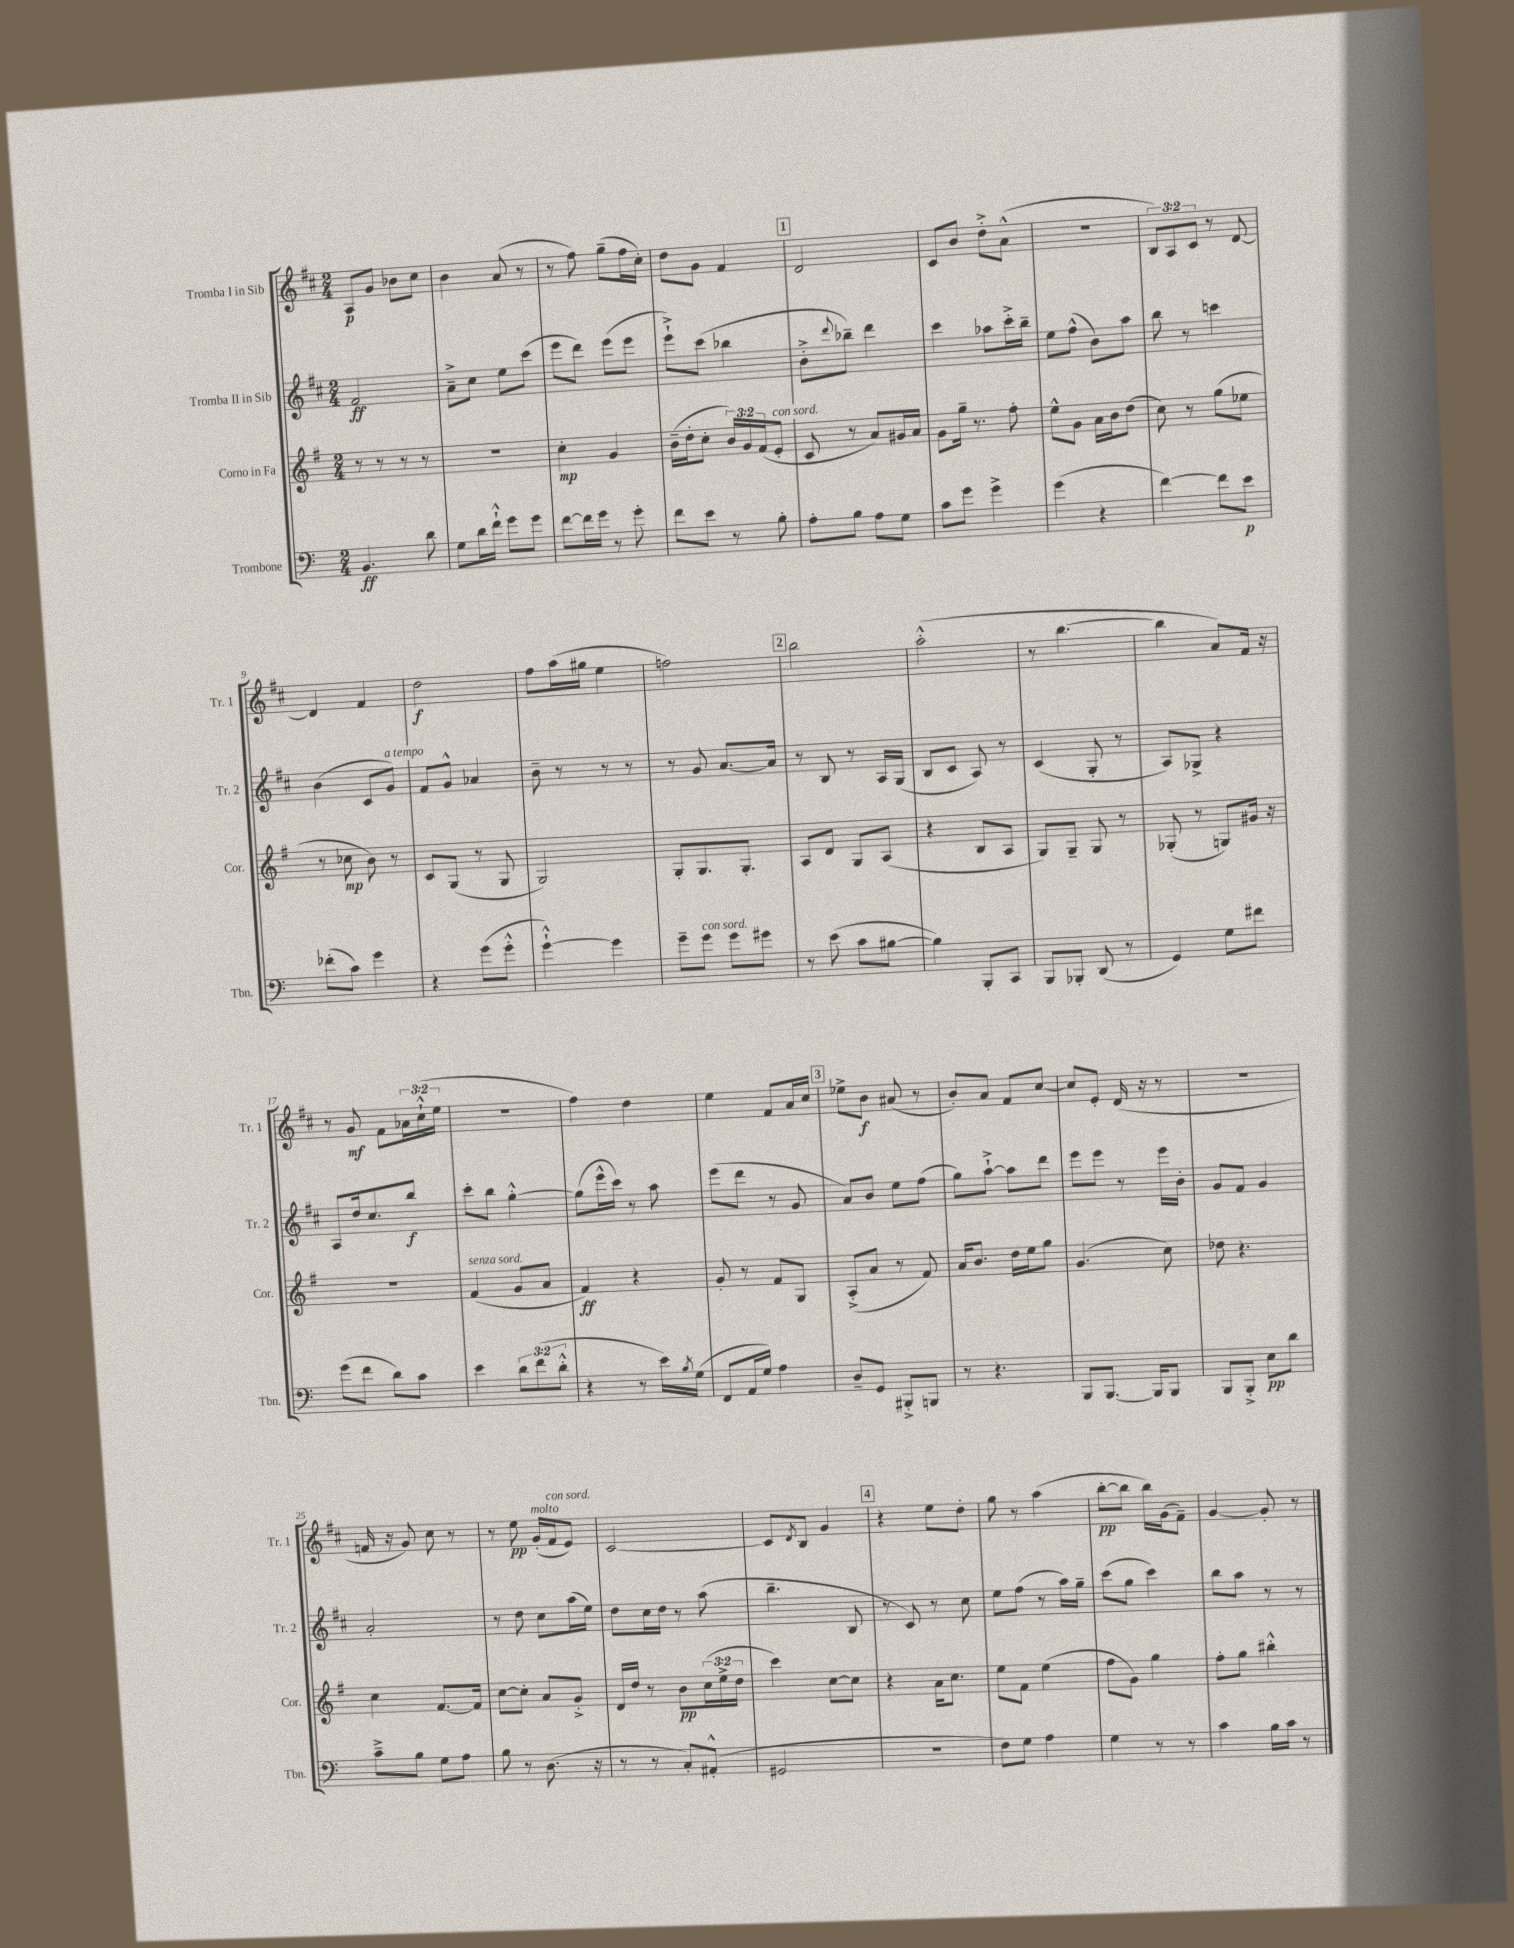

**kern	**kern	**kern	**kern
*staff4	*staff3	*staff2	*staff1
*clefF4	*clefG2	*clefG2	*clefG2
*k[]	*k[f#]	*k[f#c#]	*k[f#c#]
*M2/4	*M2/4	*M2/4	*M2/4
4.BB	8r	2f#	8A
.	8r	.	8g
.	8r	.	8b-
8d	8r	.	8cc#
=	=	=	=
8G	2r	8a~^	4b
16d	.	8cc#	.
16f`^^	.	.	.
8g	.	8ee	(8a
8g	.	(8ccc#	8r
=	=	=	=
[8f	4cc'	8eee	8r
16f]	.	8ddd)	8ff#)
16g	.	.	.
8r	4g	(8eee	(8gg~
8g'	.	8eee	16ff#
.	.	.	16cc#')
=	=	=	=
8f	(16b~	8eee`^)	8dd
.	16dd'	.	.
8e	8cc'	(8ccc#	8g
8r	24b)	4bb-	4f#
.	24g	.	.
.	(24f#	.	.
8B'	8e'	.	.
=	=	=	=
8A'	8c	8b'^	2d
.	.	8qqddd	.
8B	8r	8bb-~)	.
8A	8a)	4ddd	.
8G	16g#	.	.
.	16a	.	.
=	=	=	=
8c	8g	4ccc#	8c#
8g	16gg~	.	8b
.	8.r	.	.
4g^	.	8aa-	8dd'^
.	8ff#'	16ccc#'^	(8a^^
.	.	16bb~	.
=	=	=	=
(4g	8ee^^	8ee	2r
.	8g	(8ff#^^	.
4r	16a	8b)	.
.	16b	.	.
.	(8dd	8aa	.
=	=	=	=
[4f)	8cc)	8bb	12B)
.	.	.	12A
.	8r	8r	.
.	.	.	12c#
8f]	(8gg	4ccc	8r
8e	8ee-	.	[8d
=	=	=	=
(8f-'	8r	(4b	4d]
8c)	8cc-	.	.
4g	8b)	8c#	4f#
.	8r	8g)	.
=	=	=	=
4r	8c	8f#	2dd
.	(8G	8g^^	.
(8g	8r	4a-	.
8g'^^	8G	.	.
=	=	=	=
[4g`^^)	2G)	8b~	8ff#
.	.	8r	(16aa
.	.	.	16gg#
4g]	.	8r	4ee
.	.	8r	.
=	=	=	=
8g~	8G'	8r	2ff)
8g	8.G	8g	.
8g	.	[8.a	.
.	8.G'	.	.
8g#	.	.	.
.	.	16a]	.
=	=	=	=
8r	8A	8r	2bb
(8e	8d	8B	.
8c	8G	8r	.
[8B#	(8A	16A	.
.	.	(16G	.
=	=	=	=
4B#])	4r	8B	(2aa'^^
.	.	8c#	.
8BBB'	8B	8A)	.
8CC	8A	8r	.
=	=	=	=
8BBB	8G)	(4c#	8r
8BBB-'	8G~	.	[4.bb
(8DD	8G	8G'	.
8r	8r	8r	.
=	=	=	=
4GG)	(8G-'	8A)	4bb]
.	8r	8G-^	.
8G	8G)	4r	8a)
8f#	16g#	.	16f#
.	16r	.	16r
=	=	=	=
(8g	2r	8A	8r
8f	.	16dd	8g
.	.	8.cc#	.
8d)	.	.	8f#
8c	.	8bb	24a-
.	.	.	(24cc#`^^
.	.	.	24ee
=	=	=	=
4e	(4f#	8ccc#'	2r
.	.	8bb	.
12d	8g	[4gg'^^	.
(12f	.	.	.
.	8a	.	.
12d'^^	.	.	.
=	=	=	=
4r	4f#)	(8gg]	4ff#)
.	.	16eee^^	.
.	.	16ccc#)	.
8r	4r	8r	4dd
16e)	.	8aa	.
8qB	.	.	.
(16G	.	.	.
=	=	=	=
8FF	8g'	(8eee	4ee
16AA	8r	8ddd	.
16G)	.	.	.
4A	8f#	8r	8f#
.	8G	8g	16a
.	.	.	16cc#
=	=	=	=
8D~	(8A'^	8a)	8ee-^
8GG	8a	8b	8b
8BBB#'^	8r	8ee	(8a#
8BBB	8f#)	(8ff#	8r
=	=	=	=
8r	16a	8gg)	8b')
.	8.b	.	.
4.r	.	[8aa`^	8a
.	16dd	8aa]	8f#
.	16ee	.	.
.	8gg	8ddd	[8cc#
=	=	=	=
8BBB	(4.g	8eee	8cc#]
[8.BBB	.	8eee	8e'
.	.	8r	(16d
16BBB]	.	.	16r
8BBB	8cc)	16eee	8r
.	.	16b'	.
=	=	=	=
8BBB	8dd-	8g	2r
8BBB'^	4.r	8f#	.
8E	.	4g	.
8d	.	.	.
=	=	=	=
8c~^	4cc	2a'	16f
.	.	.	16r
8B	.	.	8g)
8G	[8.f#	.	8cc#
8A	.	.	8r
.	16f#]	.	.
=	=	=	=
8B	[8cc	8r	8r
8r	8cc']	8dd	8ee
(8.D	8a	8cc#	(16g'
.	.	.	16f#
.	8g'^	(16aa	8e)
16r	.	16ee)	.
=	=	=	=
8r	16d	8dd	[2c#
.	16dd	.	.
8r	8r	16cc#	.
.	.	16dd	.
8C')	8b	8r	.
(8AA#'^^	(24cc	(8aa	.
.	24ee^	.	.
.	24dd	.	.
=	=	=	=
2GG#	4ccc)	4.bb~	8c#]
.	.	.	8qd
.	.	.	8B
.	[8cc	.	4g
.	8cc]	8B	.
=	=	=	=
2r	4r	8r	4r
.	.	8c#)	.
.	16a	8r	8ee
.	8.cc	.	.
.	.	8cc#	8dd'
=	=	=	=
8F)	8ee	8ee	8gg
8G	8f#	(8ff#	8r
4A	(4ee	8r	(4aa
.	.	16aa)	.
.	.	16gg~	.
=	=	=	=
4G	8ff#	(8ccc#	[8bb'
.	8g)	8gg	8bb]
8r	4gg	4ccc#)	16bb)
.	.	.	(16g
8r	.	.	8f#~)
=	=	=	=
4c	8ff#'	8bb	[4g
.	8gg	8aa	.
16B	4bb#'^^	8r	8g']
16c	.	.	.
8r	.	8r	8r
==	==	==	==
*-	*-	*-	*-
